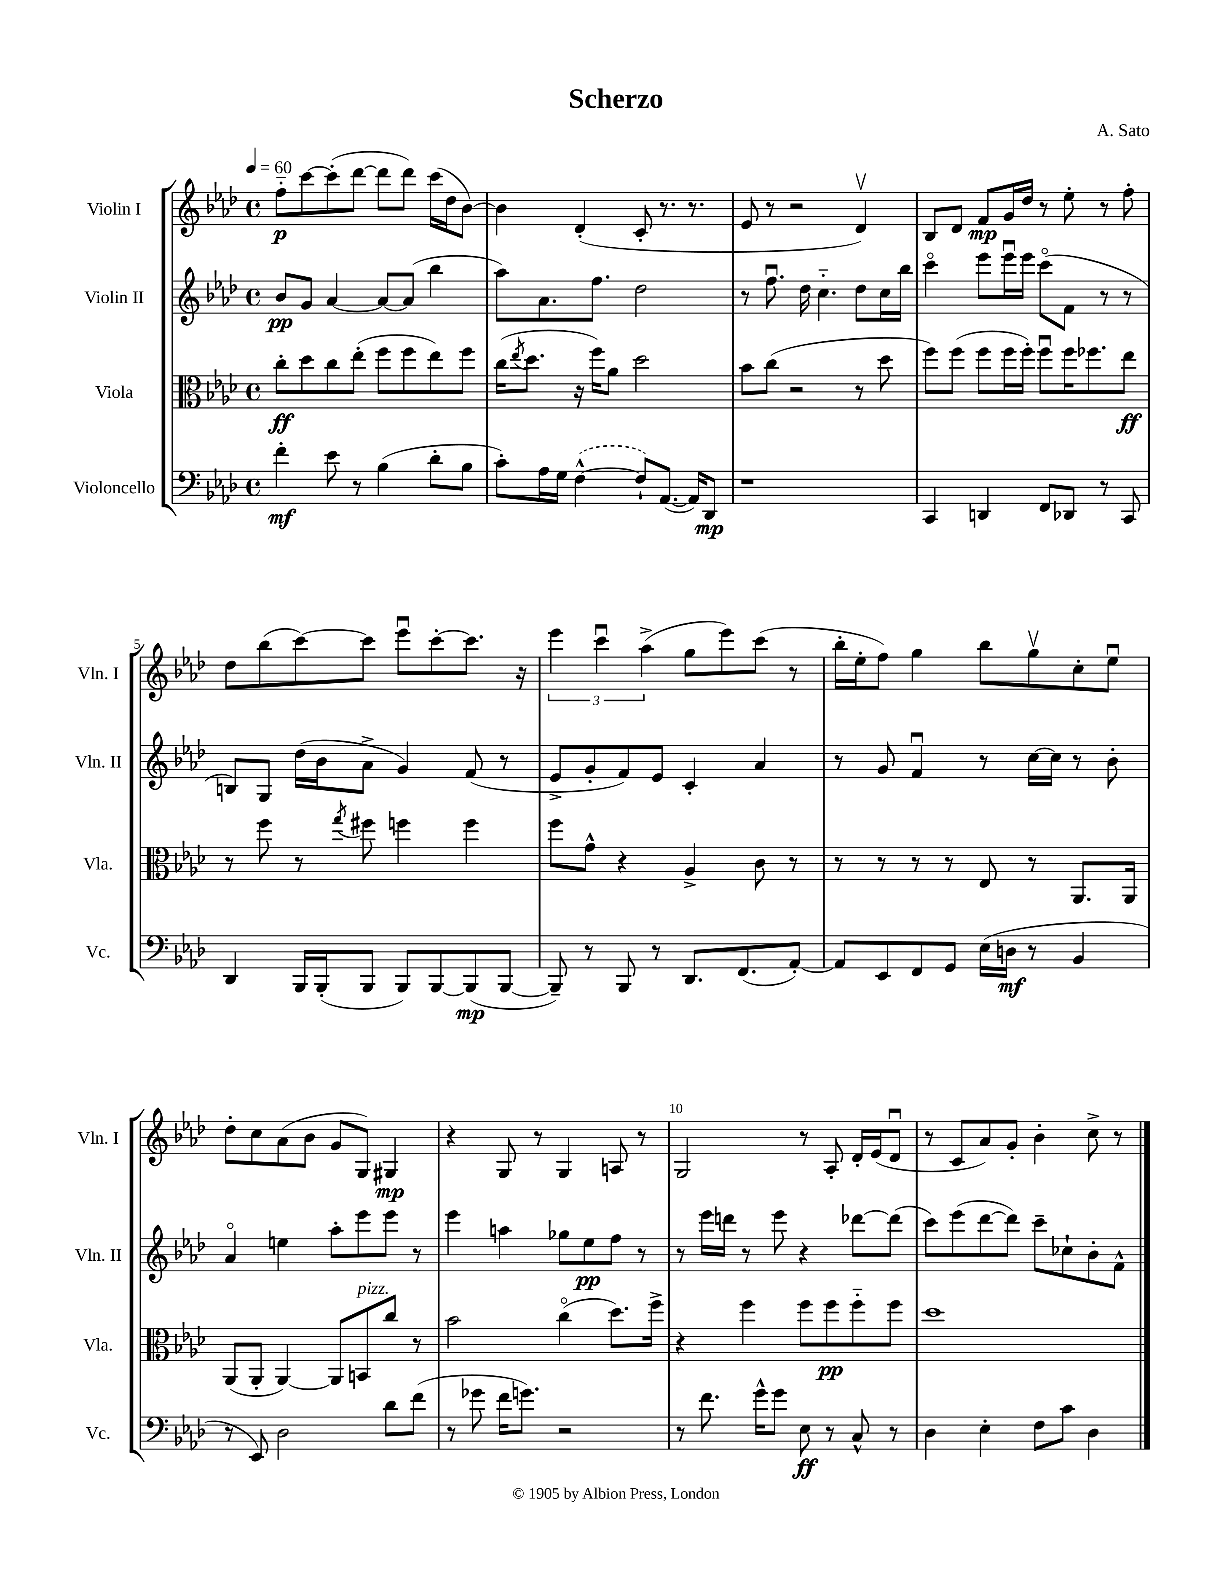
\header { title = "Scherzo" composer = "A. Sato" }
<<
\new StaffGroup <<
\new Staff = "s0" \with { instrumentName = "Violin I" shortInstrumentName = "Vln. I" } {
    \clef treble \key aes \major \defaultTimeSignature \time 4/4 \tempo 4 = 60
    f''8-_\p c'''8~ c'''8-.( des'''8~ des'''8 des'''8) c'''16( des''16 bes'8~) |
    bes'4 des'4-.( c'8-. r8. r8. |
    ees'8 r8 r2 des'4\upbow) |
    bes8 des'8 f'8\mp g'16 des''16 r8 ees''8-. r8 f''8-. |
    des''8 bes''8( c'''8~) c'''8 ees'''8\downbow c'''8~-. c'''8. r16 |
    \tuplet 3/2 { ees'''4 c'''4\downbow aes''4->( } g''8 ees'''8) c'''8( r8 |
    bes''16-. ees''16-. f''8) g''4 bes''8 g''8\upbow c''8-. ees''8\downbow |
    des''8-. c''8 aes'8( bes'8 g'8 g8) gis4\mp |
    r4 g8 r8 g4 a8 r8 |
    g2 r8 aes8-. des'16-. ees'16( des'8\downbow |
    r8 c'8 aes'8) g'8-. bes'4-. c''8-> r8 \bar "|." |
}
\new Staff = "s1" \with { instrumentName = "Violin II" shortInstrumentName = "Vln. II" } {
    \clef treble \key aes \major \defaultTimeSignature \time 4/4
    bes'8\pp g'8 aes'4~ aes'8~ aes'8( bes''4 |
    aes''8) aes'8. f''8. des''2 |
    r8 f''8.\downbow des''16 c''4.-_ des''8 c''16 bes''16 |
    c'''4\flageolet ees'''8 ees'''16\downbow ees'''16 c'''8\flageolet( f'8 r8 r8 |
    b8) g8 des''16( bes'16 aes'8-> g'4) f'8( r8 |
    ees'8-> g'8-. f'8) ees'8 c'4-. aes'4 |
    r8 g'8 f'4\downbow r8 c''16~ c''16 r8 bes'8-. |
    aes'4\flageolet e''4 aes''8-. ees'''8 ees'''8 r8 |
    ees'''4 a''4 ges''8 ees''8\pp f''8 r8 |
    r8 ees'''16 d'''16 r8 ees'''8 r4 des'''8~ des'''8( |
    c'''8) ees'''8( des'''8~ des'''8) c'''8-- ces''8-! bes'8-. f'8-^ \bar "|." |
}
\new Staff = "s2" \with { instrumentName = "Viola" shortInstrumentName = "Vla." } {
    \clef alto \key aes \major \defaultTimeSignature \time 4/4
    c''8-.\ff des''8 c''8 ees''8-.( f''8 f''8 ees''8) f''8 |
    c''16( \acciaccatura { ees''8 } des''8. r16 f''16) aes'8 des''2 |
    bes'8 c''8( r2 r8 des''8 |
    f''8) f''8( f''8 f''16 f''16-.) f''8\downbow f''16 fes''8. ees''8\ff |
    r8 f''8 r8 \acciaccatura { g''8 } fis''8 f''4 f''4 |
    f''8 g'8-^ r4 aes4-> c'8 r8 |
    r8 r8 r8 r8 ees8 r8 aes,8. aes,16 |
    aes,8( aes,8-. aes,4~) aes,8 b,8^\markup { \italic "pizz." } c''8 r8 |
    bes'2 c''4\flageolet( des''8.) f''16-> |
    r4 f''4 f''8 f''8\pp f''8-_ f''8 |
    des''1 \bar "|." |
}
\new Staff = "s3" \with { instrumentName = "Violoncello" shortInstrumentName = "Vc." } {
    \clef bass \key aes \major \defaultTimeSignature \time 4/4
    f'4-.\mf ees'8 r8 bes4( des'8-. bes8 |
    c'8-.) aes16 g16 \once \slurDashed f4~-^( f8-!) aes,8.~( aes,16) des,8\mp |
    r1 |
    c,4 d,4 f,8 des,8 r8 c,8 |
    des,4 bes,,16 bes,,16-.( bes,,8 bes,,8) bes,,8~ bes,,8\mp( bes,,8~ |
    bes,,8--) r8 bes,,8 r8 des,8. f,8.( aes,8~-.) |
    aes,8 ees,8 f,8 g,8 ees16( d16\mf r8 bes,4 |
    r8 ees,8) des2 des'8 f'8( |
    r8 ges'8 f'16 g'8.) r2 |
    r8 f'8. g'16-^ g'8 ees8\ff r8 c8-^ r8 |
    des4 ees4-. f8 c'8 des4 \bar "|." |
}
>>
>>
\layout { \context { \Score \override BarNumber.break-visibility = ##(#f #t #t) barNumberVisibility = #(every-nth-bar-number-visible 5) } }
